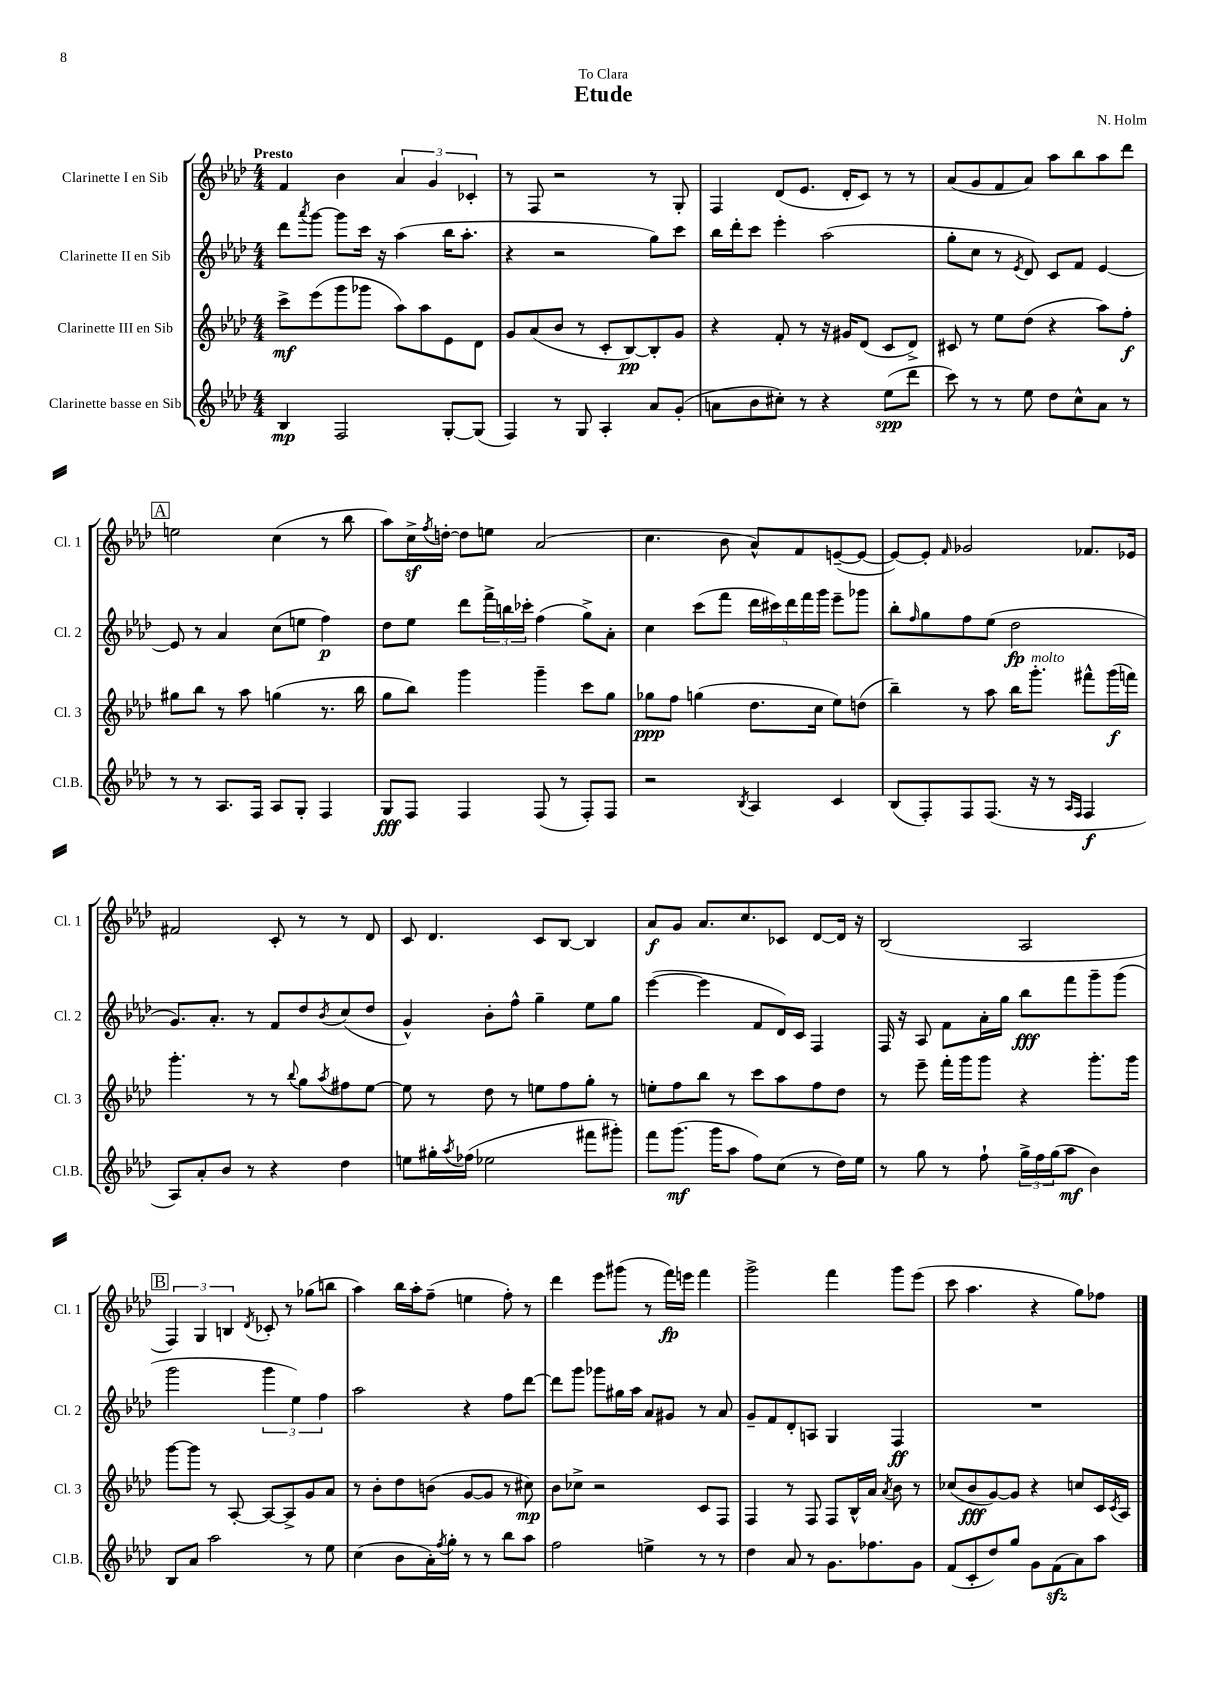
\header { title = "Etude" composer = "N. Holm" dedication = "To Clara" }
<<
\new StaffGroup <<
\new Staff = "s0" \with { instrumentName = "Clarinette I en Sib" shortInstrumentName = "Cl. 1" } {
    \clef treble \key aes \major \numericTimeSignature \time 4/4 \tempo "Presto"
    f'4 bes'4 \tuplet 3/2 { aes'4 g'4 ces'4-. } |
    r8 f8 r2 r8 g8-. |
    f4 des'8( ees'8. des'16-. c'8) r8 r8 |
    aes'8( g'8 f'8 aes'8) aes''8 bes''8 aes''8 des'''8 |
    \mark \markup { \box "A" } e''2 c''4( r8 bes''8 |
    aes''8) c''16->\sf \acciaccatura { f''8 } d''16~-. d''8 e''8 aes'2( |
    c''4. bes'8 aes'8-^) f'8 e'8~--( e'8~ |
    e'8~) e'8-. \grace { f'16 } ges'2 fes'8. ees'16 |
    fis'2 c'8-. r8 r8 des'8 |
    c'8 des'4. c'8 bes8~ bes4 |
    aes'8\f g'8 aes'8. c''8. ces'8 des'8~ des'16 r16 |
    bes2( aes2 |
    \mark \markup { \box "B" } \tuplet 3/2 { f4) g4 b4 } \acciaccatura { des'8 } ces'8-. r8 ges''8( b''8 |
    aes''4) bes''16 aes''16-. f''8--( e''4 f''8-.) r8 |
    des'''4 ees'''8 gis'''8( r8 f'''16\fp) e'''16 f'''4 |
    g'''2-> f'''4 g'''8 ees'''8( |
    c'''8 aes''4. r4 g''8) fes''8 \bar "|." |
}
\new Staff = "s1" \with { instrumentName = "Clarinette II en Sib" shortInstrumentName = "Cl. 2" } {
    \clef treble \key aes \major \numericTimeSignature \time 4/4
    des'''8 \acciaccatura { aes'''8 } g'''8~ g'''8 c'''16 r16 aes''4( bes''16 aes''8.-. |
    r4 r2 g''8) c'''8 |
    bes''16 des'''16-. c'''8 ees'''4-. aes''2( |
    g''8-. c''8 r8 \acciaccatura { ees'8 } des'8) c'8 f'8 ees'4~ |
    \mark \markup { \box "A" } ees'8 r8 aes'4 c''8( e''8 f''4\p) |
    des''8 ees''8 des'''8 \tuplet 3/2 { f'''16-> b''16 ces'''16-. } f''4( g''8->) aes'8-. |
    c''4 c'''8( f'''8 \tuplet 5/4 { des'''16 cis'''16) des'''16 f'''16 g'''16 } ees'''8-- ges'''8 |
    bes''8-. \grace { f''16 } g''8 f''8 ees''8( des''2\fp |
    g'8.) aes'8.-. r8 f'8 des''8 \acciaccatura { bes'8 } c''8( des''8 |
    g'4-^) bes'8-. f''8-^ g''4-- ees''8 g''8 |
    ees'''4~( ees'''4 f'8 des'16) c'16 f4 |
    f16 r16 aes8 f'8 aes'16-. g''16 bes''8\fff f'''8 g'''8-- g'''8( |
    \mark \markup { \box "B" } g'''2 \tuplet 3/2 { g'''4 ees''4) f''4 } |
    aes''2 r4 f''8 des'''8~ |
    des'''8 g'''8 ges'''8 gis''16 aes''16 aes'8 gis'8 r8 aes'8 |
    g'8-- f'8 des'8-. a8 g4 f4\ff |
    R1 \bar "|." |
}
\new Staff = "s2" \with { instrumentName = "Clarinette III en Sib" shortInstrumentName = "Cl. 3" } {
    \clef treble \key aes \major \numericTimeSignature \time 4/4
    c'''8->\mf ees'''8( g'''8 ges'''8 aes''8) aes''8 ees'8 des'8 |
    g'8 aes'8( bes'8 r8 c'8-. bes8~\pp) bes8-. g'8 |
    r4 f'8-. r8 r16 gis'16 des'8( c'8 des'8->) |
    cis'8 r8 ees''8 des''8( r4 aes''8) f''8-.\f |
    \mark \markup { \box "A" } gis''8 bes''8 r8 aes''8 g''4( r8. bes''16 |
    g''8 bes''8) g'''4 g'''4-- c'''8 g''8 |
    ges''8\ppp f''8 g''4( des''8. c''16 ees''8) d''8( |
    bes''4--) r8 aes''8 bes''16 g'''8.-.^\markup { \italic "molto" } fis'''8-^ g'''16\f( f'''16) |
    g'''4.-. r8 r8 \appoggiatura { bes''8 } g''8 \acciaccatura { aes''8 } fis''8 ees''8~ |
    ees''8 r8 des''8 r8 e''8 f''8 g''8-. r8 |
    e''8-. f''8 bes''8 r8 c'''8 aes''8 f''8 des''8 |
    r8 ees'''8-- f'''16-. g'''16 g'''8 r4 g'''8.-. g'''16 |
    \mark \markup { \box "B" } g'''8~ g'''8 r8 aes8~-. aes8~ aes8-> g'8 aes'8 |
    r8 bes'8-. des''8 b'8( g'8~ g'8 r8 cis''8\mp) |
    bes'8 ces''8-> r2 c'8 f8 |
    f4 r8 f8 f8 bes16-^ aes'16 \acciaccatura { aes'8 } bes'8 r8 |
    ces''8( bes'8\fff g'8~) g'8 r4 c''8 c'16 \acciaccatura { c'8 } aes16 \bar "|." |
}
\new Staff = "s3" \with { instrumentName = "Clarinette basse en Sib" shortInstrumentName = "Cl.B." } {
    \clef treble \key aes \major \numericTimeSignature \time 4/4
    bes4\mp f2 g8~-. g8( |
    f4) r8 g8 aes4-. aes'8 g'8-.( |
    a'8 bes'8 cis''8-.) r8 r4 ees''8\spp( des'''8 |
    c'''8) r8 r8 ees''8 des''8 c''8-^ aes'8 r8 |
    \mark \markup { \box "A" } r8 r8 aes8. f16 aes8 g8-. f4 |
    g8\fff f8 f4 f8( r8 f8-.) f8 |
    r2 \acciaccatura { bes8 } aes4 c'4 |
    bes8( f8-.) f8 f8.( r16 r8 \grace { aes16 f16 } f4\f |
    aes8) aes'8-. bes'8 r8 r4 des''4 |
    e''8 gis''16-. \acciaccatura { aes''8 } fes''16( ees''2 fis'''8 gis'''8-.) |
    f'''8 g'''8.\mf( g'''16 aes''8 f''8) c''8( r8 des''16) ees''16 |
    r8 g''8 r8 f''8-! \tuplet 3/2 { g''16-> f''16 g''16( } aes''8\mf bes'4) |
    \mark \markup { \box "B" } bes8 aes'8 aes''2 r8 ees''8 |
    c''4( bes'8 aes'16-.) \acciaccatura { f''8 } g''16-. r8 r8 bes''8 aes''8 |
    f''2 e''4-> r8 r8 |
    des''4 aes'8 r8 g'8. fes''8. g'8 |
    f'8( c'8-. des''8) g''8 g'8 f'8\sfz( aes'8) aes''8 \bar "|." |
}
>>
>>
\layout { \context { \Score \remove "Bar_number_engraver" } }
